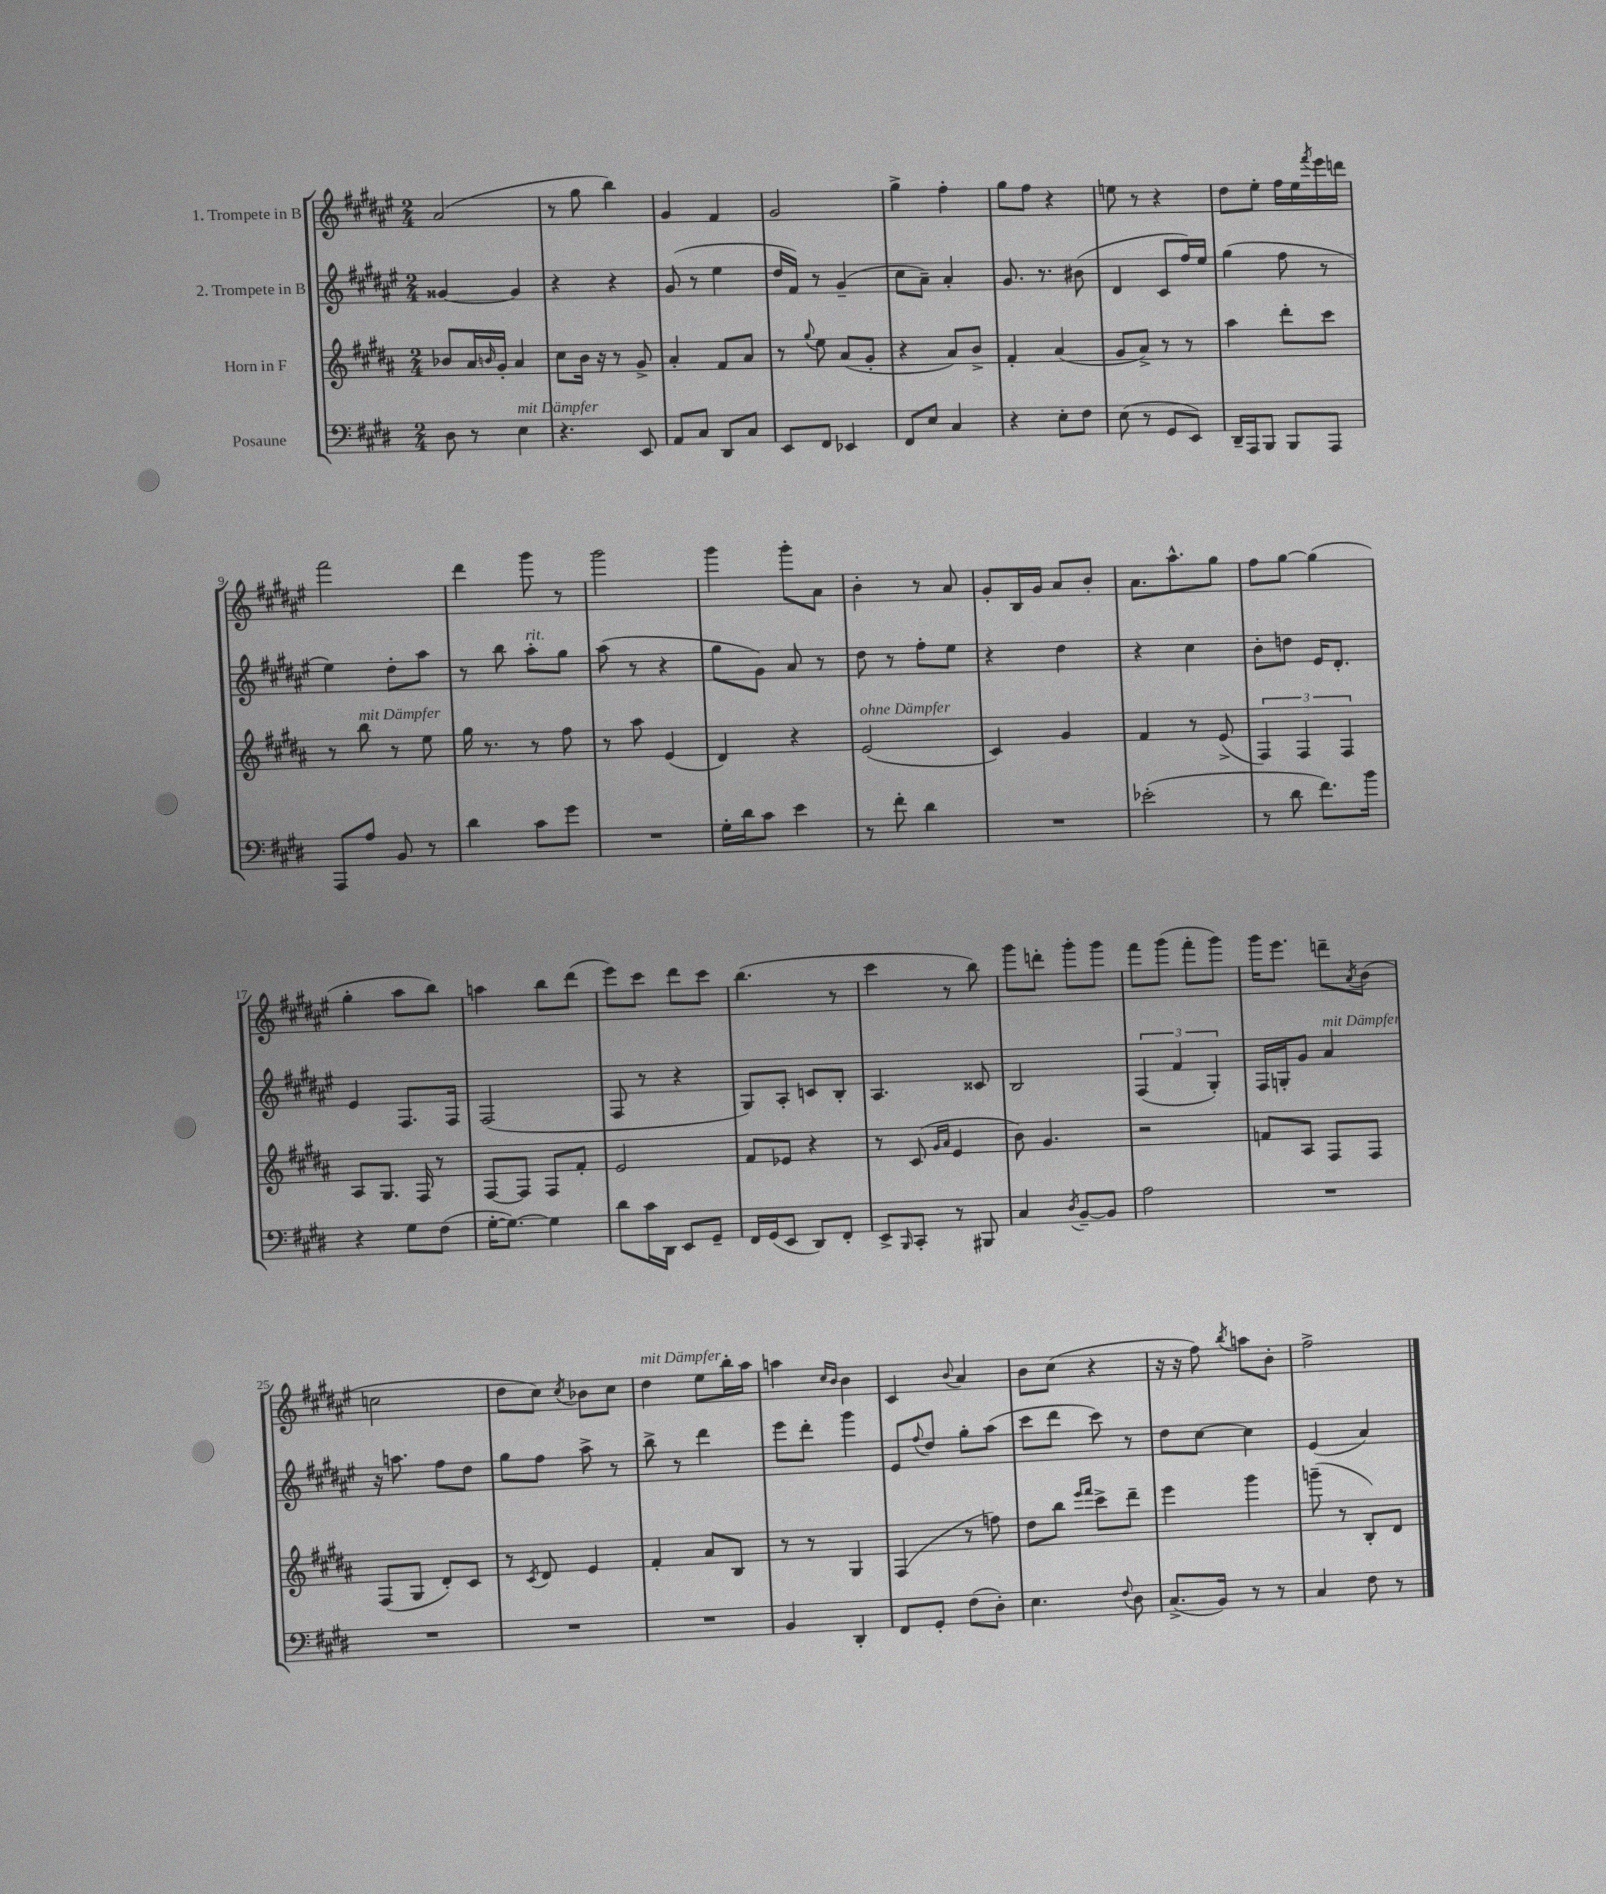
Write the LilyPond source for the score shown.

<<
\new StaffGroup <<
\new Staff = "s0" \with { instrumentName = "1. Trompete in B" } {
    \clef treble \key fis \major \numericTimeSignature \time 2/4
    ais'2( |
    r8 gis''8 b''4) |
    gis'4 fis'4 |
    gis'2 |
    gis''4-> fis''4-. |
    gis''8 fis''8 r4 |
    e''8 r8 r4 |
    dis''8 eis''8-. fis''16 eis''16 \acciaccatura { fis'''8 } eis'''16 d'''16 |
    fis'''2 |
    dis'''4 gis'''8 r8 |
    gis'''2 |
    gis'''4 gis'''8-. ais'8 |
    b'4-. r8 ais'8 |
    gis'8-. b16 gis'16 ais'8 b'8-. |
    ais'8. ais''8.-^ gis''8 |
    fis''8 gis''8~ gis''4( |
    gis''4-. ais''8 b''8) |
    a''4 b''8 dis'''8( |
    eis'''8) cis'''8 dis'''8 cis'''8 |
    b''4.( r8 |
    cis'''4 r8 b''8) |
    gis'''8 d'''8-. gis'''8-. gis'''8 |
    fis'''8 gis'''8( fis'''8-. gis'''8) |
    gis'''16 eis'''8. d'''8-- \acciaccatura { ais'8 } b'8( |
    c''2 |
    dis''8 cis''8) \acciaccatura { cis''8 } bes'8 cis''8 |
    dis''4^\markup { \italic "mit Dämpfer" } eis''8 b''16-. ais''16 |
    a''4 \grace { cis''16 b'16 } b'4 |
    cis'4 \appoggiatura { b'8 } ais'4 |
    b'8 cis''8( r4 |
    r16 r16 fis''8) \acciaccatura { b''8 } a''8 b'8-. |
    fis''2-> \bar "|." |
}
\new Staff = "s1" \with { instrumentName = "2. Trompete in B" } {
    \clef treble \key fis \major \numericTimeSignature \time 2/4
    gisis'4~ gisis'4 |
    r4 r4 |
    gis'8( r8 eis''4 |
    dis''16 fis'16) r8 gis'4--( |
    cis''8 ais'8--) ais'4-. |
    gis'8. r8. bis'8( |
    dis'4 cis'8 fis''16) eis''16 |
    gis''4( fis''8 r8 |
    eis''4) dis''8-. ais''8 |
    r8 b''8 ais''8-.^\markup { \italic "rit." } gis''8 |
    ais''8( r8 r4 |
    gis''8 gis'8) ais'8 r8 |
    dis''8 r8 fis''8-. eis''8 |
    r4 dis''4 |
    r4 cis''4 |
    b'8-. d''8 eis'16 dis'8.-. |
    eis'4 fis8. fis16 |
    fis2( |
    fis8 r8 r4 |
    gis8) ais8-. c'8 b8-. |
    ais4. cisis'8 |
    b2 |
    \tuplet 3/2 { fis4( fis'4 gis4-.) } |
    fis16 g16-. gis'8 ais'4^\markup { \italic "mit Dämpfer" } |
    r16 a''8. fis''8 dis''8 |
    gis''8 fis''8 ais''8-> r8 |
    b''8-> r8 dis'''4 |
    eis'''8 dis'''8-. gis'''4 |
    eis'8 \appoggiatura { fis''8 } dis''8 gis''8-. ais''8( |
    cis'''8 dis'''8 cis'''8) r8 |
    dis''8 cis''8~ cis''4 |
    eis'4( ais'4) \bar "|." |
}
\new Staff = "s2" \with { instrumentName = "Horn in F" } {
    \clef treble \key b \major \numericTimeSignature \time 2/4
    bes'8 ais'16 \grace { b'16 } gis'16-. ais'4 |
    cis''8 b'16 r16 r8 gis'8-> |
    ais'4-. fis'8 ais'8 |
    r8 \appoggiatura { gis''8 } e''8 ais'8( gis'8-. |
    r4 ais'8) b'8-> |
    fis'4-. ais'4( |
    gis'8 ais'8->) r8 r8 |
    ais''4 dis'''8-. cis'''8 |
    r8 b''8^\markup { \italic "mit Dämpfer" } r8 e''8 |
    gis''16 r8. r8 fis''8 |
    r8 ais''8 e'4( |
    dis'4) r4 |
    e'2^\markup { \italic "ohne Dämpfer" }( |
    cis'4) gis'4 |
    fis'4 r8 e'8->( |
    \tuplet 3/2 { fis4) fis4 fis4 } |
    ais8 gis8. fis16 r8 |
    fis8~ fis8 fis8 fis'8-. |
    e'2 |
    fis'8 ees'8 r4 |
    r8 cis'8( \grace { gis'16 ais'16 } e'4 |
    b'8) gis'4. |
    r2 |
    f'8 ais8 fis8 fis8 |
    fis8( gis8 dis'8-.) cis'8 |
    r8 \acciaccatura { cis'8 } dis'8 e'4 |
    fis'4-. ais'8 b8 |
    r8 r8 gis4 |
    fis4( r8 f''8) |
    dis''8 b''8 \grace { e'''16 fis'''16 } cis'''8-> dis'''8-- |
    e'''4 gis'''4 |
    g'''8--( r8 b8-.) dis'8 \bar "|." |
}
\new Staff = "s3" \with { instrumentName = "Posaune" } {
    \clef bass \key e \major \numericTimeSignature \time 2/4
    dis8 r8 e4^\markup { \italic "mit Dämpfer" } |
    r4. e,8 |
    a,8 cis8 dis,8 cis8 |
    e,8 fis,8 ees,4 |
    fis,8 e8 cis4 |
    r4 e8-. fis8 |
    e8( r8 gis,8 e,8) |
    dis,16-- a,,16 b,,8 b,,8 a,,8 |
    a,,8 a8 b,8 r8 |
    dis'4 cis'8 gis'8 |
    R2 |
    gis16-. dis'16 cis'8 e'4 |
    r8 fis'8-. dis'4 |
    R2 |
    ees'2-.( |
    r8 dis'8 fis'8.) b'16 |
    r4 gis8 fis8( |
    gis16~-. gis8.~) gis4 |
    dis'8 cis'16 dis,16 e,8 gis,8-- |
    fis,16 gis,16( e,8 dis,8) fis,8-. |
    e,8-> \grace { b,,16 } cis,8-. r8 bis,,8 |
    cis4 \acciaccatura { dis8 } b,8~-- b,8 |
    a2 |
    R2 |
    R2 |
    R2 |
    R2 |
    b,4 dis,4-. |
    fis,8 gis,8-. fis8( dis8-.) |
    e4. \appoggiatura { fis8 } dis8 |
    cis8.->( b,16) r8 r8 |
    cis4 fis8 r8 \bar "|." |
}
>>
>>
